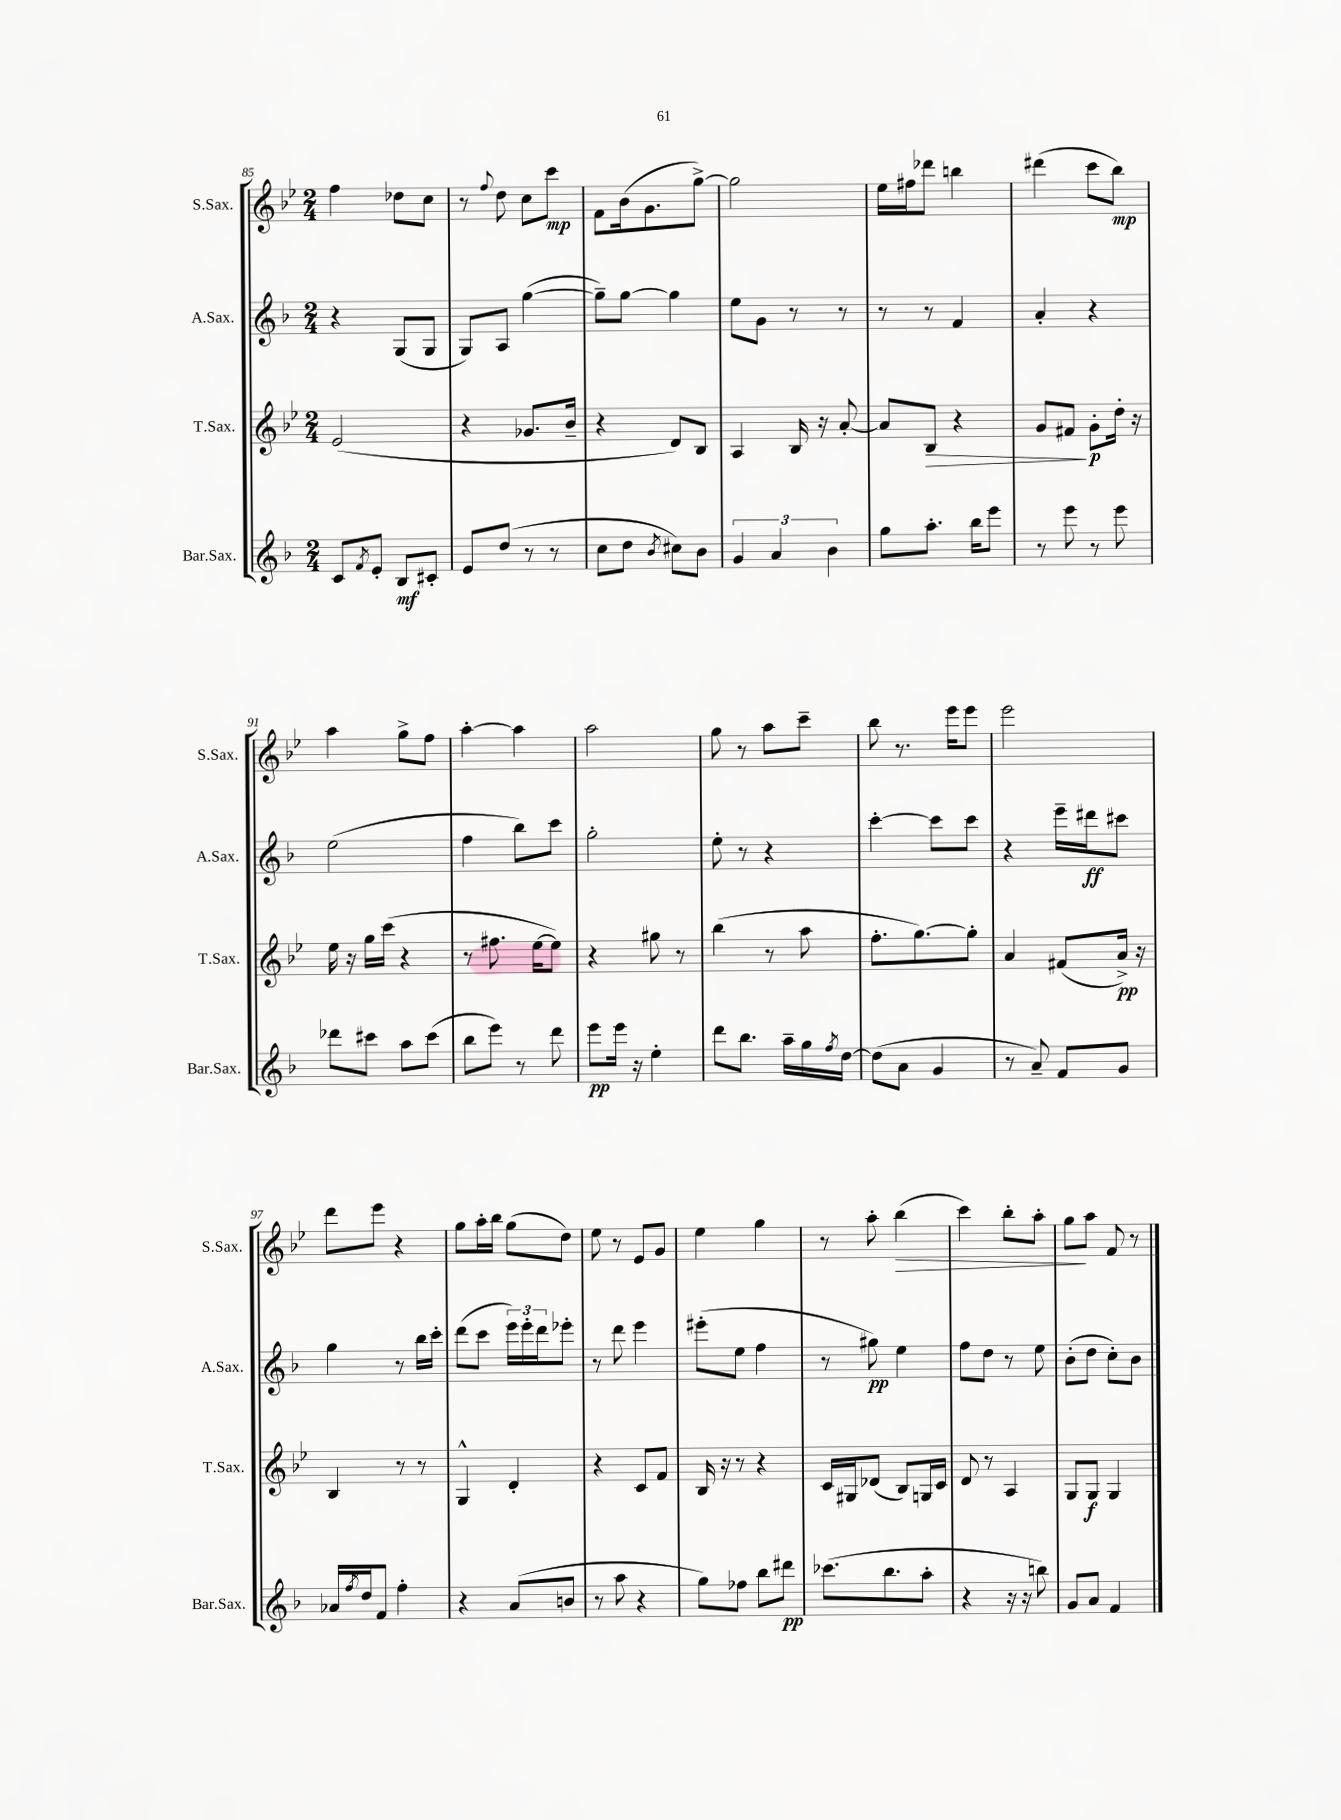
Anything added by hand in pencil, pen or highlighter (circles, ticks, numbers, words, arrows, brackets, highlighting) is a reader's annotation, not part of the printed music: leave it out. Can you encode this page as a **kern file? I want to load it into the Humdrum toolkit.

**kern	**dynam	**kern	**dynam	**kern	**dynam	**kern	**dynam
*part4	*part4	*part3	*part3	*part2	*part2	*part1	*part1
*staff4	*staff4	*staff3	*staff3	*staff2	*staff2	*staff1	*staff1
*I"Bar.Sax.	*	*I"T.Sax.	*	*I"A.Sax.	*	*I"S.Sax.	*
*I'Bar.Sax.	*	*I'T.Sax.	*	*I'A.Sax.	*	*I'S.Sax.	*
*clefG2	*	*clefG2	*	*clefG2	*	*clefG2	*
*k[b-]	*	*k[b-e-]	*	*k[b-]	*	*k[b-e-]	*
*M2/4	*	*M2/4	*	*M2/4	*	*M2/4	*
=85	=85	=85	=85	=85	=85	=85	=85
8c/L	.	(2e-/	.	4r	.	4ff\	.
8qf/	.	.	.	.	.	.	.
8e'/J	.	.	.	.	.	.	.
8B-/L	mf	.	.	(8G/L	.	8dd-X\L	.
8c#X'/J	.	.	.	8G/J	.	8cc\J	.
=86	=86	=86	=86	=86	=86	=86	=86
8e/L	.	4r	.	8G/L)	.	8r	.
.	.	.	.	.	.	8qqff/	.
(8dd/J	.	.	.	8A/J	.	8dd\	.
8r	.	8.g-X/L	.	([4gg\	.	8cc\L	.
8r	.	.	.	.	.	8ccc\J	mp
.	.	16b-~/Jk	.	.	.	.	.
=87	=87	=87	=87	=87	=87	=87	=87
8cc\L	.	4r	.	8gg~\L])	.	8f\L	.
8dd\J	.	.	.	[8gg\J	.	(16b-\k	.
.	.	.	.	.	.	8.g\	.
8qb-/	.	.	.	.	.	.	.
8cc#X\L)	.	8d/L)	.	4gg\]	.	.	.
8b-\J	.	8B-/J	.	.	.	[8gg^\J)	.
=88	=88	=88	=88	=88	=88	=88	=88
6g/	.	4A/	.	8ee\L	.	2gg\]	.
.	.	.	.	8g\J	.	.	.
6a/	.	.	.	.	.	.	.
.	.	16B-/	.	8r	.	.	.
.	.	16r	.	.	.	.	.
6b-\	.	.	.	.	.	.	.
.	.	[8a'/	.	8r	.	.	.
=89	=89	=89	=89	=89	=89	=89	=89
8gg\L	.	8a/L]	.	8r	.	16ee-\LL	.
.	.	.	.	.	.	16ff#X\J	.
!	!	!	!LO:HP:b	!	!	!	!
8.aa'\J	.	8B-/J	>	8r	.	8ddd-X\J	.
.	.	4r	.	4f/	.	4bbn\	.
16bb-\KL	.	.	.	.	.	.	.
8eee\J	.	.	.	.	.	.	.
=90	=90	=90	=90	=90	=90	=90	=90
8r	.	8g/L	.	4a'/	.	(4ddd#X\	.
8eee\	.	8f#X/J	.	.	.	.	.
8r	.	8g'\L	] p	4r	.	8ccc\L	.
8eee\	.	16dd'\Jk	.	.	.	8bb-\J)	mp
.	.	16r	.	.	.	.	.
!!LO:LB:g=z
=91	=91	=91	=91	=91	=91	=91	=91
8ddd-X\L	.	16ee-\	.	(2ee\	.	4aa\	.
.	.	16r	.	.	.	.	.
8ccc#X\J	.	16gg\LL	.	.	.	.	.
.	.	(16ccc\JJ	.	.	.	.	.
8aa\L	.	4r	.	.	.	8gg^\L	.
(8ccc#\J	.	.	.	.	.	8ff\J	.
=92	=92	=92	=92	=92	=92	=92	=92
8bb-\L	.	8r	.	4ff\	.	[4aa'\	.
8eee\J)	.	8.ff#X\	.	.	.	.	.
8r	.	.	.	8bb-\L)	.	4aa\]	.
.	.	[16ee-\KL	.	.	.	.	.
8ddd\	.	8ee-\J])	.	8ccc\J	.	.	.
=93	=93	=93	=93	=93	=93	=93	=93
8eee\L	pp	4r	.	2gg'\	.	2aa\	.
16eee\Jk	.	.	.	.	.	.	.
16r	.	.	.	.	.	.	.
4ee'\	.	8gg#X\	.	.	.	.	.
.	.	8r	.	.	.	.	.
=94	=94	=94	=94	=94	=94	=94	=94
8ddd\L	.	(4bb-\	.	8ee'\	.	8gg\	.
8.bb-\J	.	.	.	8r	.	8r	.
.	.	8r	.	4r	.	8aa\L	.
16aa~\LL	.	.	.	.	.	.	.
16gg\	.	8aa\	.	.	.	8ccc~\J	.
8qff/	.	.	.	.	.	.	.
[16dd\JJ	.	.	.	.	.	.	.
=95	=95	=95	=95	=95	=95	=95	=95
(8dd\L]	.	8.ff'\L	.	[4ccc'\	.	8bb-\	.
8a\J	.	.	.	.	.	8.r	.
.	.	[8.gg\)	.	.	.	.	.
4g/	.	.	.	8ccc\L]	.	.	.
.	.	.	.	.	.	16eee-\KL	.
.	.	8gg'\J]	.	8ccc\J	.	8eee-\J	.
=96	=96	=96	=96	=96	=96	=96	=96
8r	.	4a/	.	4r	.	2eee-\	.
8a~/)	.	.	.	.	.	.	.
8f/L	.	(8f#X/L	.	16eee~\LL	.	.	.
.	.	.	.	16ddd#X\J	ff	.	.
8g/J	.	16a^/Jk)	pp	8ccc#X\J	.	.	.
.	.	16r	.	.	.	.	.
!!LO:LB:g=z
=97	=97	=97	=97	=97	=97	=97	=97
16a-X/LL	.	4B-/	.	4gg\	.	8ddd\L	.
8qff/	.	.	.	.	.	.	.
16dd/J	.	.	.	.	.	.	.
8f/J	.	.	.	.	.	8eee-\J	.
4ff'\	.	8r	.	8r	.	4r	.
.	.	8r	.	16bb-\LL	.	.	.
.	.	.	.	16ccc'\JJ	.	.	.
=98	=98	=98	=98	=98	=98	=98	=98
4r	.	4G^^/	.	(8ddd\L	.	8gg\L	.
.	.	.	.	8ccc\J	.	16aa'\L	.
.	.	.	.	.	.	16bb-\JJ	.
(8a/L	.	4d'/	.	24eee\LL)	.	(8gg\L	.
.	.	.	.	24eee'\	.	.	.
.	.	.	.	24ddd\J	.	.	.
8bn/J	.	.	.	8eee-X'\J	.	8dd\J)	.
=99	=99	=99	=99	=99	=99	=99	=99
8r	.	4r	.	8r	.	8ee-\	.
8aa\	.	.	.	8ddd\	.	8r	.
4r	.	8c/L	.	4eee\	.	8e-/L	.
.	.	8f/J	.	.	.	8g/J	.
=100	=100	=100	=100	=100	=100	=100	=100
8gg\L)	.	16B-/	.	(8eee#X'\L	.	4ee-\	.
.	.	16r	.	.	.	.	.
8ff-X\J	.	8r	.	8ee\J	.	.	.
8bb-\L	.	4r	.	4ff\	.	4gg\	.
8ddd#X\J	pp	.	.	.	.	.	.
=101	=101	=101	=101	=101	=101	=101	=101
(8.ccc-X\L	.	16c/LL	.	8r	.	8r	.
.	.	16G#X/J	.	.	.	.	.
.	.	(8d-X/J	.	8gg#X\)	pp	8aa'\	.
8.bb-\	.	.	.	.	.	.	.
!	!	!	!	!	!	!	!LO:HP:b
.	.	8B-/L)	.	4ee\	.	(4bb-\	>
8aa'\J	.	16Gn/L	.	.	.	.	.
.	.	16c/JJ	.	.	.	.	.
=102	=102	=102	=102	=102	=102	=102	=102
4r	.	8d/	.	8ff\L	.	4ccc\)	.
.	.	8r	.	8dd\J	.	.	.
16r	.	4A/	.	8r	.	8bb-'\L	.
16r	.	.	.	.	.	.	.
8bbn\)	.	.	.	8ee\	.	8aa'\J	.
=103	=103	=103	=103	=103	=103	=103	=103
8g/L	.	8G/L	.	(8b-'\L	.	8gg\L	.
8a/J	.	8G/J	f	8dd\J	.	8aa\J	]
4f/	.	4G/	.	8cc'\L)	.	8f/	.
.	.	.	.	8b-\J	.	8r	.
==	==	==	==	==	==	==	==
*-	*-	*-	*-	*-	*-	*-	*-
